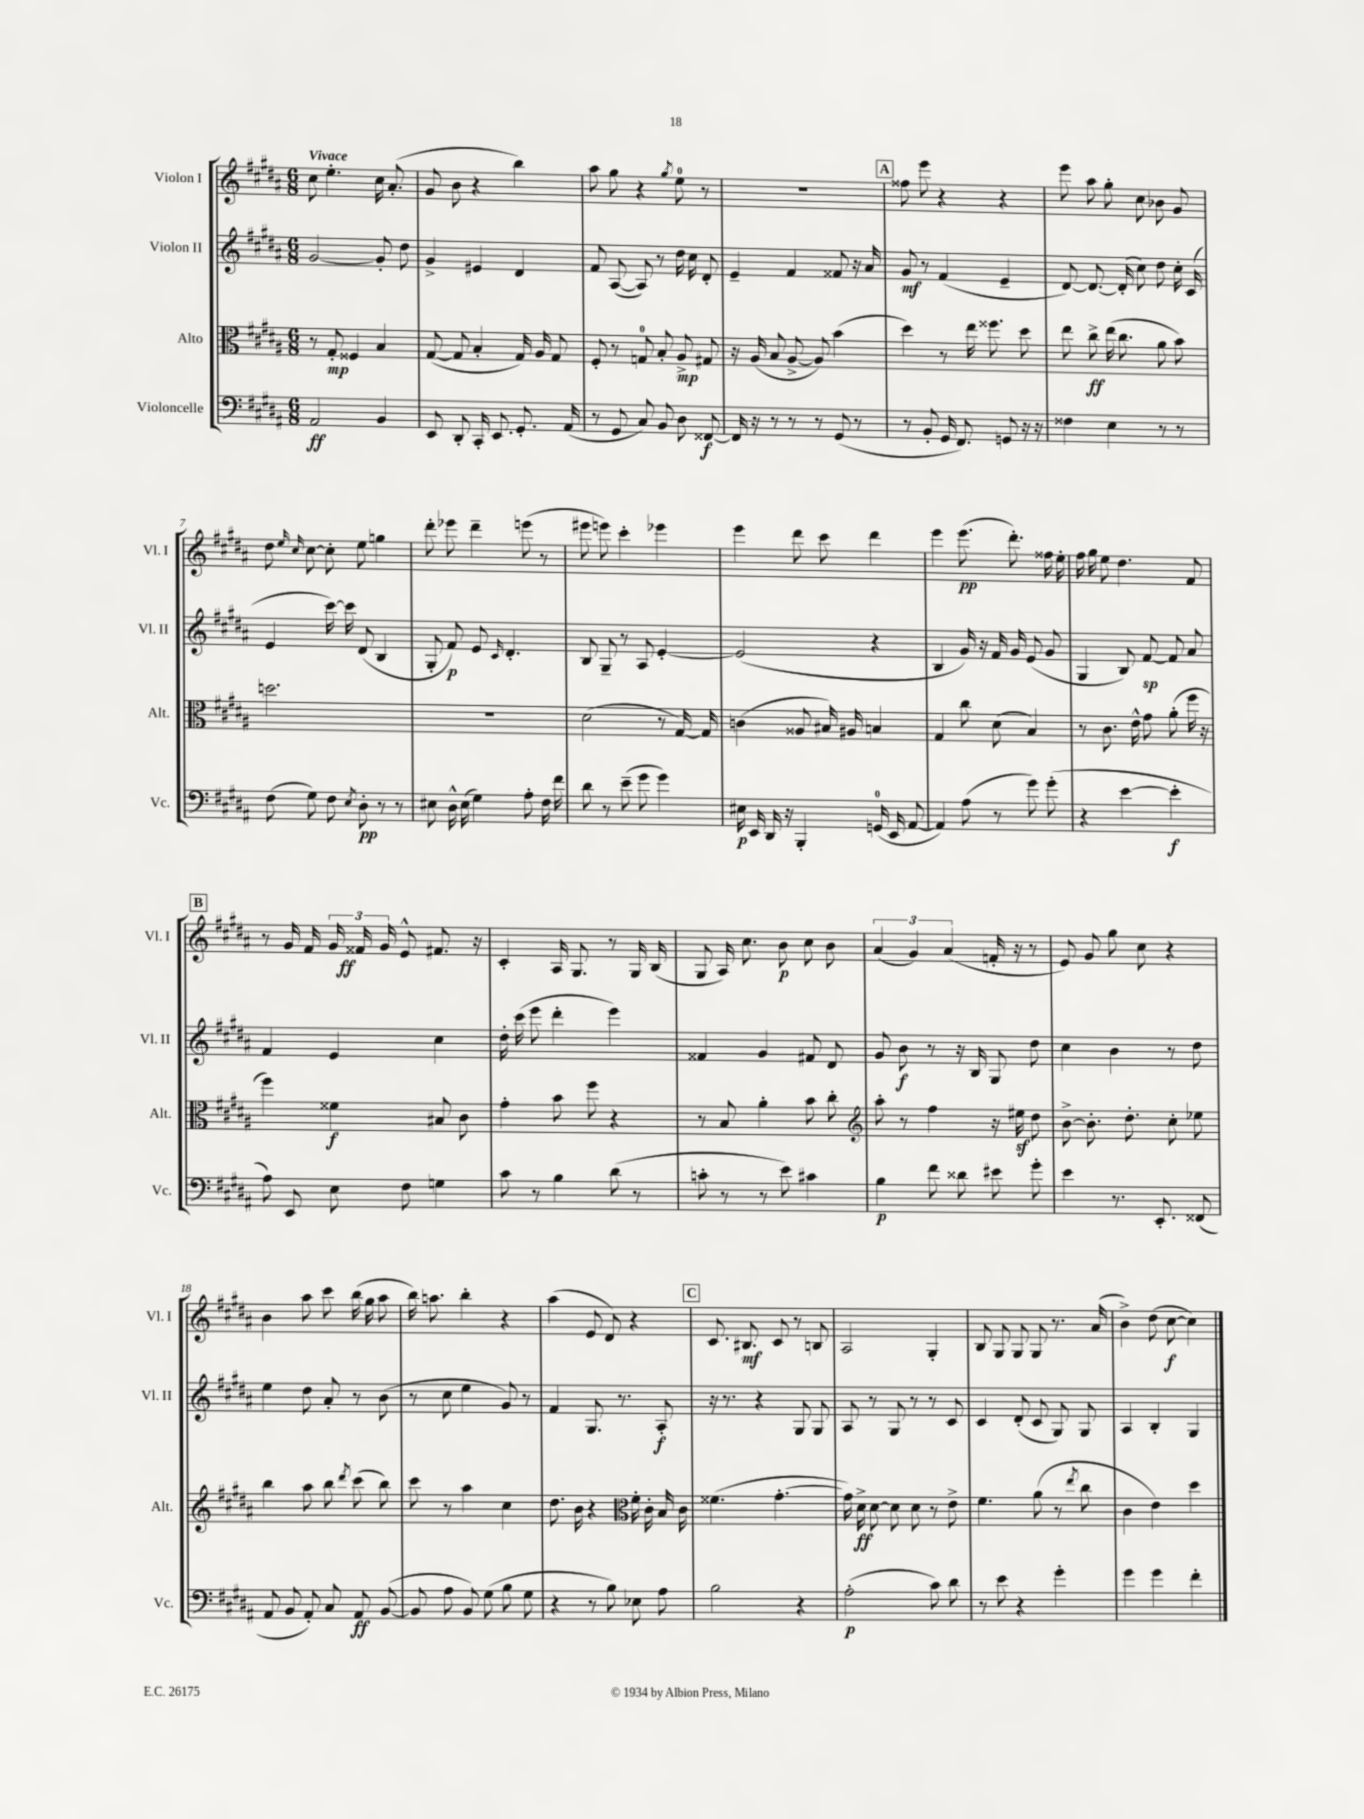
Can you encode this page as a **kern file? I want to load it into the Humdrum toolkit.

**kern	**dynam	**kern	**dynam	**kern	**dynam	**kern	**dynam
*part4	*part4	*part3	*part3	*part2	*part2	*part1	*part1
*staff4	*staff4	*staff3	*staff3	*staff2	*staff2	*staff1	*staff1
*I"Violoncelle	*	*I"Alto	*	*I"Violon II	*	*I"Violon I	*
*I'Vc.	*	*I'Alt.	*	*I'Vl. II	*	*I'Vl. I	*
*clefF4	*	*clefC3	*	*clefG2	*	*clefG2	*
*k[f#c#g#d#a#]	*	*k[f#c#g#d#a#]	*	*k[f#c#g#d#a#]	*	*k[f#c#g#d#a#]	*
*M6/8	*	*M6/8	*	*M6/8	*	*M6/8	*
=1	=1	=1	=1	=1	=1	=1	=1
!	!	!	!	!	!	!LO:TX:a:B:t=Vivace	!
2AA#/	ff	8r	.	[2g#/	.	8cc#\	.
.	.	8G#'/	mp	.	.	4.ee'\	.
.	.	4F##X/	.	.	.	.	.
4BB/	.	4B/	.	8g#'/]	.	16cc#\	.
.	.	.	.	.	.	(8.a#'/	.
.	.	.	.	8dd#\	.	.	.
=2	=2	=2	=2	=2	=2	=2	=2
8EE/	.	([8G#/	.	4g#^/	.	8g#/	.
8DD#'/	.	8G#/]	.	.	.	8b\	.
16CC#'/	.	4B'/	.	4e#X/	.	4r	.
8.EE/	.	.	.	.	.	.	.
8.GG#'/	.	16G#/)	.	4d#/	.	4bb\)	.
.	.	16A#/	.	.	.	.	.
.	.	8G#/	.	.	.	.	.
(16AA#/	.	.	.	.	.	.	.
=3	=3	=3	=3	=3	=3	=3	=3
8r	.	8F#'/	.	8f#/	.	8aa#\	.
8GG#/	.	8r	.	([8A#/	.	8gg#\	.
8C#/)	.	8Gn/	.	8A#/])	.	4r	.
8BB/	.	8B'/	.	8r	.	.	.
.	.	.	.	.	.	8qgg#/	.
8D#\	.	8A#^/	mp	16dd#\	.	8ee\	.
.	.	.	.	16cc#\	.	.	.
[8FF##X/	f	8G#X/	.	8d#'/	.	8r	.
=4	=4	=4	=4	=4	=4	=4	=4
16FF##/]	.	16r	.	4e~/	.	2.r	.
16r	.	(16A#/	.	.	.	.	.
8r	.	8B/	.	.	.	.	.
8r	.	[8A#^/	.	4f#/	.	.	.
8r	.	8A#/])	.	.	.	.	.
(8GG#/	.	(4b\	.	8f##X/	.	.	.
8r	.	.	.	16r	.	.	.
.	.	.	.	16a#/	.	.	.
!!LO:REH:place=s1:t=A
=5	=5	=5	=5	=5	=5	=5	=5
8r	.	4dd#\)	.	8g#/	mf	8ff##X\	.
8BB'/	.	.	.	8r	.	8eee\	.
16GG#/	.	8r	.	(4f#/	.	4r	.
8.FF#/)	.	.	.	.	.	.	.
.	.	16ee\	.	.	.	.	.
.	.	8.ff##X\	.	.	.	.	.
8GGn/	.	.	.	4e~/	.	4r	.
16r	.	8dd#\	.	.	.	.	.
16r	.	.	.	.	.	.	.
=6	=6	=6	=6	=6	=6	=6	=6
4F##X\	.	8ee\	.	[8d#/)	.	8eee\	.
.	.	8cc#^\	ff	8.d#/_	.	8aa#\	.
4E\	.	(16ee\	.	.	.	8gg#'\	.
.	.	8.cc#\	.	(16d#'/]	.	.	.
.	.	.	.	8cc#\)	.	8cc#\	.
8r	.	8a#\	.	8dd#\	.	8b-X\	.
8r	.	8b\)	.	16cc#'\	.	8g#/	.
.	.	.	.	(16c#/	.	.	.
!!LO:LB:g=z
=7	=7	=7	=7	=7	=7	=7	=7
(8F#\	.	2.ddn\	.	4e/	.	8dd#\	.
.	.	.	.	.	.	16qqee/	.
.	.	.	.	.	.	16qqcc#/	.
8G#\)	.	.	.	.	.	[8cc#\	.
8F#\	.	.	.	[16ccc#\)	.	8cc#'\]	.
.	.	.	.	16ccc#\]	.	.	.
8qE/	.	.	.	.	.	.	.
8D#'\	pp	.	.	(8d#/	.	8ee\	.
8r	.	.	.	4B/	.	4ggn\	.
8r	.	.	.	.	.	.	.
=8	=8	=8	=8	=8	=8	=8	=8
8E#X\	.	2.r	.	8G#'/	.	8ddd#'\	.
16D#^^\	.	.	.	8f#/)	p	8eee-X\	.
(16E#\	.	.	.	.	.	.	.
4G#\)	.	.	.	8e/	.	4ddd#~\	.
.	.	.	.	16qqc#/	.	.	.
.	.	.	.	4.d#'/	.	.	.
8A#'\	.	.	.	.	.	(8eeen\	.
16F#\	.	.	.	.	.	8r	.
16f#\	.	.	.	.	.	.	.
=9	=9	=9	=9	=9	=9	=9	=9
8d#\	.	(2d#\	.	8B/	.	8eee#X\	.
8r	.	.	.	8G#~/	.	8eeen\)	.
(8e~\	.	.	.	8r	.	4ccc#'\	.
8g#\	.	.	.	8A#/	.	.	.
4g#\)	.	8r	.	[4e'/	.	4eee-X\	.
.	.	[16G#/)	.	.	.	.	.
.	.	16G#/]	.	.	.	.	.
=10	=10	=10	=10	=10	=10	=10	=10
16E#X\	p	(4cn\	.	(2e/]	.	4eee\	.
16EE/	.	.	.	.	.	.	.
16DD#/	.	.	.	.	.	.	.
16r	.	.	.	.	.	.	.
4BBB'/	.	8A##X/	.	.	.	8ddd#\	.
.	.	16B#X/)	.	.	.	8ccc#\	.
.	.	16A#X/	.	.	.	.	.
(16GGn/	.	4Bn/	.	4r	.	4ddd#\	.
16EE/	.	.	.	.	.	.	.
[8AA#/	.	.	.	.	.	.	.
=11	=11	=11	=11	=11	=11	=11	=11
4AA#/])	.	4G#/	.	4B/	.	4eee\	.
(8A#\	.	8cc#\	.	16g#/)	.	(8.eee\	pp
.	.	.	.	16r	.	.	.
8r	.	(8d#\	.	16f#/	.	.	.
.	.	.	.	16g#/	.	8.ddd#'\)	.
8g#\)	.	4B/)	.	(8e/	.	.	.
(8g#'\	.	.	.	8g#/	.	16ff##X\	.
.	.	.	.	.	.	16ee'\	.
=12	=12	=12	=12	=12	=12	=12	=12
4r	.	8r	.	4G#/	.	16ff#\	.
.	.	.	.	.	.	16gg#\	.
.	.	8.c#\	.	.	.	8ee\	.
[4e\	.	.	.	8B/)	.	4.dd#\	.
.	.	16e^^\	.	.	.	.	.
.	.	8g#\	.	[8f#/	sp	.	.
4e'\]	f	(8a#'\	.	8f#/]	.	.	.
.	.	16ff#\	.	8a#/	.	8f#/	.
.	.	16r	.	.	.	.	.
!!LO:LB:g=z
!!LO:REH:place=s1:t=B
=13	=13	=13	=13	=13	=13	=13	=13
8A#\)	.	4ff#\)	.	4f#/	.	8r	.
8EE/	.	.	.	.	.	16g#/	.
.	.	.	.	.	.	16f#/	.
8E\	.	4f##X\	f	4e/	.	24g#/	.
.	.	.	.	.	.	24f##X/	ff
.	.	.	.	.	.	24g#/	.
8F#\	.	.	.	.	.	8e^^/	.
4Gn\	.	8B#X/	.	4cc#\	.	8.f#X/	.
.	.	8c#\	.	.	.	.	.
.	.	.	.	.	.	16r	.
=14	=14	=14	=14	=14	=14	=14	=14
8c#\	.	4g#'\	.	16dd#'\	.	4c#'/	.
.	.	.	.	(16ccc#\	.	.	.
8r	.	.	.	8eee\	.	.	.
4B\	.	8b\	.	4ddd#'\	.	16A#/	.
.	.	.	.	.	.	8.G#/	.
.	.	8ff#\	.	.	.	.	.
(8d#\	.	4r	.	4eee\)	.	8r	.
8r	.	.	.	.	.	16G#/	.
.	.	.	.	.	.	(16B/	.
=15	=15	=15	=15	=15	=15	=15	=15
8cn'\	.	8r	.	4f##X/	.	8G#/	.
8r	.	8B/	.	.	.	16A#/)	.
.	.	.	.	.	.	8.cc#\	.
8r	.	4a#'\	.	4g#/	.	.	.
8e\)	.	.	.	.	.	8b\	p
4c#X\	.	8b\	.	8f#X/	.	8cc#\	.
.	.	8cc#'\	.	8d#/	.	8b\	.
=16	=16	=16	=16	=16	=16	=16	=16
*	*	*clefG2	*	*	*	*	*
4B\	p	8aa#'\	.	8g#/	.	(6a#/	.
.	.	8r	.	8b\	f	.	.
.	.	.	.	.	.	6g#/)	.
8f#\	.	4ff#\	.	8r	.	.	.
.	.	.	.	.	.	(6a#/	.
8d##X\	.	.	.	16r	.	.	.
.	.	.	.	16B/	.	.	.
8e#X\	.	16r	.	8G#/	.	16fn'/	.
.	.	16ee#Xz\	.	.	.	16r	.
8g#'\	.	8dd#\	.	8dd#\	.	8r	.
=17	=17	=17	=17	=17	=17	=17	=17
4e\	.	[8b^\	.	4cc#\	.	8e/)	.
.	.	8.b'\]	.	.	.	8g#/	.
8.r	.	.	.	4b\	.	8gg#\	.
.	.	8.dd#'\	.	.	.	.	.
.	.	.	.	.	.	8cc#\	.
8.EE'/	.	.	.	.	.	.	.
.	.	8cc#'\	.	8r	.	4r	.
(8FF##X/	.	8ee-X\	.	8dd#\	.	.	.
!!LO:LB:g=z
=18	=18	=18	=18	=18	=18	=18	=18
8AA#/	.	4bb\	.	4ee\	.	4b\	.
8BB/	.	.	.	.	.	.	.
8AA#'/)	.	8aa#\	.	8dd#\	.	8aa#\	.
8C#/	.	8bb\	.	8a#'/	.	8ccc#\	.
.	.	8qddd#/	.	.	.	.	.
8AA#/	ff	(8ccc#\	.	8r	.	(16bb\	.
.	.	.	.	.	.	16gg#\	.
([8BB/	.	8bb\)	.	(8b\	.	8aa#\	.
=19	=19	=19	=19	=19	=19	=19	=19
8BB/]	.	8ccc#\	.	8r	.	16bb\)	.
.	.	.	.	.	.	8.aan\	.
8A#\	.	8r	.	8cc#\	.	.	.
8BB/)	.	4aa#\	.	4ee\	.	4bb'\	.
(8G#\	.	.	.	.	.	.	.
8B\	.	4cc#\	.	8g#/)	.	4r	.
8G#\	.	.	.	8r	.	.	.
=20	=20	=20	=20	=20	=20	=20	=20
4r	.	8.dd#\	.	4f#/	.	(4aa#\	.
.	.	16b\	.	.	.	.	.
8r	.	4r	.	8.G#/	.	8e/	.
8B\)	.	.	.	.	.	8d#/)	.
.	.	.	.	8.r	.	.	.
*	*	*clefC3	*	*	*	*	*
8E-X\	.	16f#'\	.	.	.	4r	.
.	.	16c#'\	.	.	.	.	.
8A#\	.	16B/	.	8A#'/	f	.	.
.	.	16c#\	.	.	.	.	.
!!LO:REH:place=s1:t=C
=21	=21	=21	=21	=21	=21	=21	=21
2B\	.	(4.f##X\	.	16r	.	8.c#/	.
.	.	.	.	8.r	.	.	.
.	.	.	.	.	.	8.B#X/	mf
.	.	.	.	4r	.	.	.
.	.	[4.g#'\	.	.	.	8c#/	.
4r	.	.	.	8G#/	.	8r	.
.	.	.	.	8G#/	.	8Bn/	.
=22	=22	=22	=22	=22	=22	=22	=22
(2A#'\	p	16g#\])	.	8A#/	.	2A#/	.
.	.	16d#^\	ff	.	.	.	.
.	.	[8d#\	.	8r	.	.	.
.	.	8d#\]	.	8G#/	.	.	.
.	.	8d#\	.	8r	.	.	.
8c#\)	.	8r	.	8r	.	4G#'/	.
8d#\	.	8e^\	.	8c#/	.	.	.
=23	=23	=23	=23	=23	=23	=23	=23
8r	.	4.f#\	.	4c#/	.	8B/	.
8e\	.	.	.	.	.	8G#/	.
4r	.	.	.	(8d#'/	.	8G#/	.
.	.	(8a#\	.	8c#/	.	8G#/	.
4g#'\	.	8r	.	8G#/)	.	8.r	.
.	.	8qee/	.	.	.	.	.
.	.	8cc#\	.	8G#/	.	.	.
.	.	.	.	.	.	(16a#/	.
=24	=24	=24	=24	=24	=24	=24	=24
4g#\	.	4c#\	.	4A#/	.	4b^\)	.
4g#\	.	4e\)	.	4B'/	.	(8dd#\	.
.	.	.	.	.	.	[8cc#\	f
4f#'\	.	4dd#\	.	4G#/	.	4cc#\])	.
==	==	==	==	==	==	==	==
*-	*-	*-	*-	*-	*-	*-	*-
